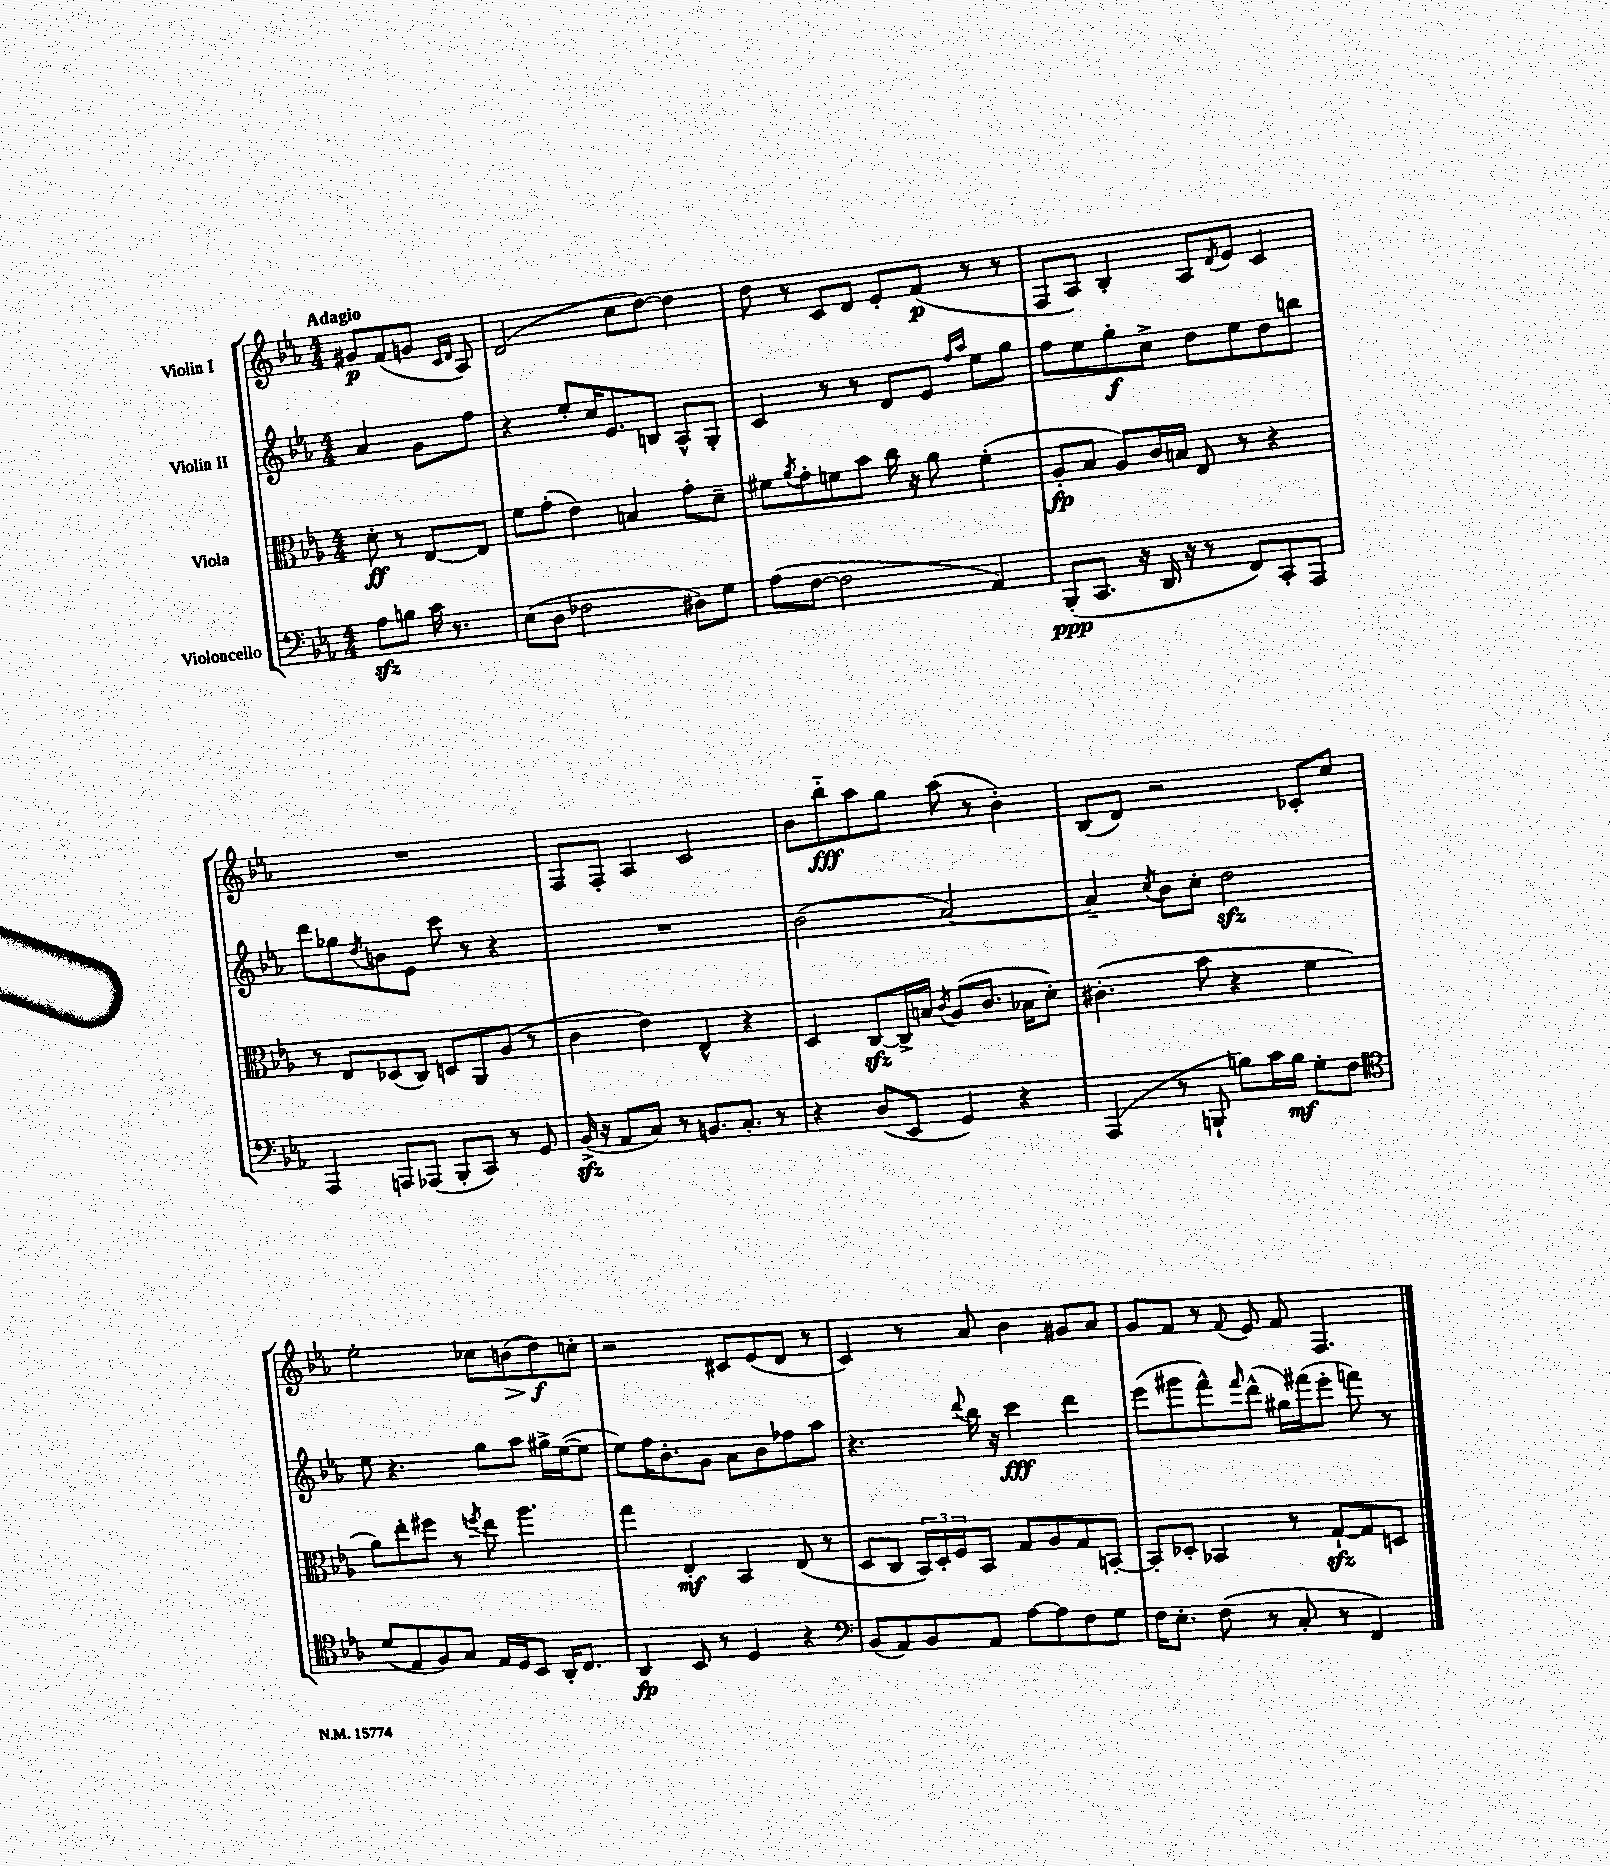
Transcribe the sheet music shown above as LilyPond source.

<<
\new StaffGroup <<
\new Staff = "s0" \with { instrumentName = "Violin I" } {
    \clef treble \key ees \major \numericTimeSignature \time 4/4 \partial 2 \tempo "Adagio"
    gis'8\p f'8( g'8 \grace { c'16 d'16 } aes8) |
    d'2( c''8 d''8~) d''4 |
    d''8 r8 c'8 d'8 ees'8-. f'8\p( r8 r8 |
    f8 aes8) bes4-. aes8 \acciaccatura { d'8 } ees'8 c'4 |
    R1 |
    f8 f8-. aes4 c'2 |
    bes'8 bes''8-_\fff aes''8 g''8 aes''8( r8 bes'4-.) |
    bes8( d'8) r2 ces'8-. c''8 |
    ees''2-. ces''8 b'8\>( d''8\f\!) c''8-. |
    r2 cis'8 ees'8( d'8 r8 |
    c'4) r8 aes'8 bes'4 gis'8 aes'8 |
    g'8 f'8 r8 \appoggiatura { f'8 } ees'8 f'8 f4. \bar "|." |
}
\new Staff = "s1" \with { instrumentName = "Violin II" } {
    \clef treble \key ees \major \numericTimeSignature \time 4/4 \partial 2
    aes'4 g'8 f''8 |
    r4 ees''8-. c''16 ees'8. b8 aes8-^ g8-. |
    c'4 r8 r8 d'8 ees'8 \grace { f''16 aes''16 } ees''8 g''8 |
    f''8 ees''8 g''8-.\f c''8-> d''8 ees''8 d''8 b''8 |
    d'''8 ges''8 \acciaccatura { d''8 } b'8 ees'8 c'''8 r8 r4 |
    R1 |
    bes'2( aes'2~) |
    aes'4-- \acciaccatura { c''8 } bes'8 c''8-. d''2\sfz |
    ees''8 r4. g''8 aes''8 gis''16-> ees''16~( ees''8 |
    ees''8) f''16 bes'8.-. g'8 aes'8 bes'8 fes''8 aes''8 |
    r4. \appoggiatura { d'''8 } bes''16 r16 c'''4\fff d'''4 |
    ees'''8( gis'''8 f'''8-^) \grace { f'''16 } d'''8-^( gis''16) fis'''16( ees'''8-. f'''8) r8 \bar "|." |
}
\new Staff = "s2" \with { instrumentName = "Viola" } {
    \clef alto \key ees \major \numericTimeSignature \time 4/4 \partial 2
    d'8-.\ff r8 ees8~ ees8 |
    f'8 g'8-.( ees'4) b4 g'8-. d'8-- |
    fis'8 \acciaccatura { aes'8 } g'8-. f'8 bes'8 c''16 r16 aes'8 f'4-.( |
    aes8-.\fp bes8 aes8) c'16 b16 ees8 r8 r4 |
    r8 ees8 des8( c8) d8 aes,8 aes8( r8 |
    c'4 ees'4) ees4-^ r4 |
    d4 c8~\sfz c16-> b16 \acciaccatura { c'8 } aes8( c'8. bes16 d'8-.) |
    cis'4.-.( bes'8 r4 f'4 |
    aes'8) ees''8-. fis''8 r8 \acciaccatura { f''8 } ees''8 aes''4. |
    g''4 ees4-.\mf bes,4 ees8( r8 |
    d8 c8 \tuplet 3/2 { bes,16) d16-. f16 } bes,8 g8 aes8 g8 b,8~-. |
    b,8-. des8-. bes,4 r8 g8~-!\sfz g8 d8 \bar "|." |
}
\new Staff = "s3" \with { instrumentName = "Violoncello" } {
    \clef bass \key ees \major \numericTimeSignature \time 4/4 \partial 2
    aes8\sfz b8 c'16 r8. |
    ees8( d8 fes2 dis8) g8 |
    aes8( f8~ f2 aes,4) |
    bes,,8-.\ppp( c,8. r16 d,16 r16 r8 f,8) c,8-. aes,,8 |
    aes,,4 a,,8 aes,,8( bes,,8-. c,8) r8 g,8 |
    bes,16->\sfz( r16 aes,8 c8) r8 b,8. c8.-. r8 |
    r4 d8( ees,8 g,4) r4 |
    aes,,4( r8 b,,8-! b8) c'16 b16\mf g8-. f8 |
    \clef tenor d'8( ees8 f8) g8 ees16 d16 bes,8 aes,16-. c8. |
    aes,4\fp bes,8 r8 d4 r4 |
    \clef bass bes,8( aes,8) bes,8 aes,8 aes8~ aes8 f8 g8 |
    f16 ees8.-. f8( r8 c8-. r8 f,4) \bar "|." |
}
>>
>>
\layout { \context { \Score \remove "Bar_number_engraver" } }
